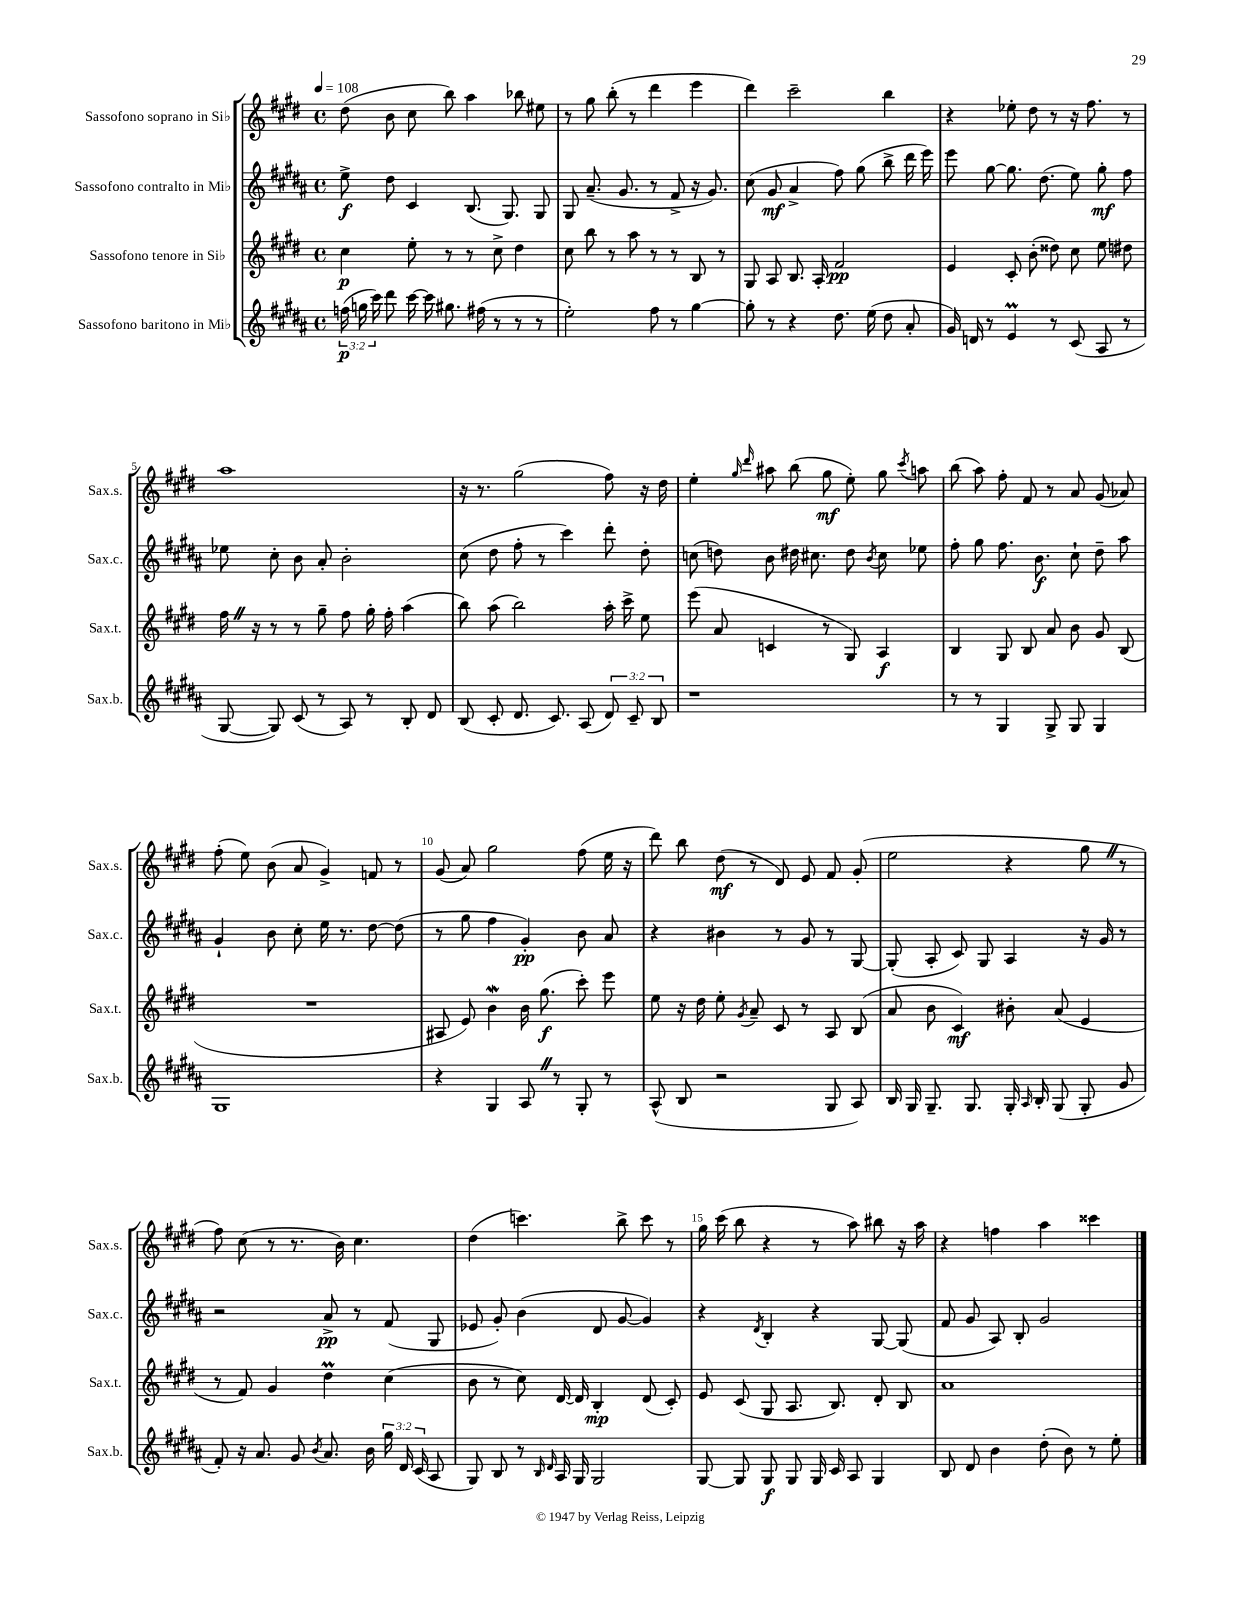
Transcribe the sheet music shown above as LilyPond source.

<<
\new StaffGroup <<
\new Staff = "s0" \with { instrumentName = "Sassofono soprano in Sib" shortInstrumentName = "Sax.s." } {
    \clef treble \key e \major \defaultTimeSignature \time 4/4 \tempo 4 = 108
    \autoBeamOff dis''8( b'8 cis''8 b''8) a''4 bes''8 eis''8 |
    r8 gis''8 b''8-.( r8 dis'''4 e'''4 |
    dis'''4) cis'''2-- b''4 |
    r4 ees''8-. dis''8 r8 r16 fis''8. r8 |
    a''1 |
    r16 r8. gis''2( fis''8) r16 dis''16 |
    e''4-. \grace { gis''16 dis'''16 } ais''8 b''8( gis''8\mf e''8-.) gis''8 \acciaccatura { cis'''8 } a''8 |
    b''8( a''8) fis''8-. fis'8 r8 a'8 gis'8( aes'8) |
    fis''8-.( e''8) b'8( a'8 gis'4->) f'8 r8 |
    gis'8( a'8) gis''2 fis''8( e''16 r16 |
    dis'''8) b''8 dis''8\mf( r8 dis'8) e'8 fis'8 gis'8-.( |
    e''2 r4 gis''8 \once \override BreathingSign.text = \markup { \musicglyph "scripts.caesura.straight" } \breathe r8 |
    fis''8) cis''8( r8 r8. b'16) cis''4. |
    dis''4( c'''4.) b''8-> c'''8 r8 |
    gis''16 cis'''16( b''8 r4 r8 a''8) bis''8 r16 a''16 |
    r4 f''4 a''4 cisis'''4 \bar "|." |
}
\new Staff = "s1" \with { instrumentName = "Sassofono contralto in Mib" shortInstrumentName = "Sax.c." } {
    \clef treble \key b \major \defaultTimeSignature \time 4/4
    \autoBeamOff e''8->\f dis''8 cis'4 b8.( gis8.) gis8 |
    gis8 ais'8.--( gis'8. r8 fis'8-> r16 gis'8.) |
    cis''8( gis'8\mf ais'4-> fis''8) gis''8( b''8-> dis'''16 e'''16) |
    e'''8 gis''8~ gis''8. dis''8.( e''8) gis''8-.\mf fis''8 |
    ees''8 cis''8-. b'8 ais'8-. b'2-. |
    cis''8( dis''8 fis''8-. r8 cis'''4) dis'''8-. dis''8-. |
    c''8( d''8) b'8 dis''16 cis''8. dis''8 \acciaccatura { b'8 } cis''8 ees''8 |
    fis''8-. gis''8 fis''8. b'8.\f cis''8-! dis''8-- ais''8 |
    gis'4-! b'8 cis''8-. e''16 r8. dis''8~ dis''8( |
    r8 gis''8 fis''4 gis'4-.\pp) b'8 ais'8 |
    r4 bis'4 r8 gis'8 r8 gis8~ |
    gis8-.( ais8-. cis'8) gis8 ais4 r16 gis'16 r8 |
    r2 ais'8->\pp r8 fis'8( gis8 |
    ees'8 gis'8-.) b'4( dis'8 gis'8~ gis'4) |
    r4 \acciaccatura { dis'8 } b4-. r4 gis8~ gis8( |
    fis'8 gis'8 ais8) b8-. gis'2 \bar "|." |
}
\new Staff = "s2" \with { instrumentName = "Sassofono tenore in Sib" shortInstrumentName = "Sax.t." } {
    \clef treble \key e \major \defaultTimeSignature \time 4/4
    \autoBeamOff cis''4\p e''8-. r8 r8 cis''8-> dis''4 |
    cis''8 b''8 r8 a''8 r8 r8 b8 r8 |
    gis8 a8 b8. a16-. fis'2\pp |
    e'4 cis'8-. b'8-.( disis''8) cis''8 e''8 dis''8 |
    fis''16 \once \override BreathingSign.text = \markup { \musicglyph "scripts.caesura.straight" } \breathe r16 r8 r8 gis''8-- fis''8 gis''16-. fis''16-. a''4( |
    b''8) a''8( b''2) a''16-. cis'''16-> e''8 |
    e'''8( a'8 c'4 r8 gis8) a4\f |
    b4 gis8 b8 a'8 b'8 gis'8 b8( |
    R1 |
    ais8 e'8) b'4\mordent b'16 gis''8.\f( cis'''8-.) e'''8 |
    e''8 r16 dis''16 e''8-. \acciaccatura { gis'8 } a'8-- cis'8 r8 a8 b8( |
    a'8 b'8 cis'4\mf) bis'8-. a'8( e'4 |
    r8 fis'8) gis'4 dis''4\prall cis''4( |
    b'8 r8 cis''8) dis'16~ dis'16 b4-.\mp dis'8( cis'8-.) |
    e'8 cis'8( gis8 a8. b8.) dis'8-. b8 |
    a'1 \bar "|." |
}
\new Staff = "s3" \with { instrumentName = "Sassofono baritono in Mib" shortInstrumentName = "Sax.b." } {
    \clef treble \key b \major \defaultTimeSignature \time 4/4 \override Staff.TupletNumber.text = #tuplet-number::calc-fraction-text
    \autoBeamOff \tuplet 3/2 { f''16\p( g''16 cis'''16) } dis'''8 cis'''16~ cis'''16 gis''8. fis''16( r8 r8 r8 |
    e''2-.) fis''8 r8 gis''4~ |
    gis''8-. r8 r4 dis''8. e''16( dis''8 ais'8-. |
    gis'16) d'16 r8 e'4\prall r8 cis'8( ais8 r8 |
    gis8~ gis8) cis'8( r8 ais8) r8 b8-. dis'8 |
    b8( cis'8-. dis'8. cis'8.) ais8( \tuplet 3/2 { dis'8) cis'8-- b8 } |
    r1 |
    r8 r8 gis4 gis8-> gis8 gis4 |
    gis1 |
    r4 gis4 ais8 \once \override BreathingSign.text = \markup { \musicglyph "scripts.caesura.straight" } \breathe r8 gis8-. r8 |
    ais8-^( b8 r2 gis8 ais8) |
    b16 gis16 gis8.-- gis8. gis16-. \grace { ais16 } b16-. gis8( gis8-. gis'8 |
    fis'8-.) r16 ais'8. gis'8 \acciaccatura { b'8 } ais'8. b'16 \tuplet 3/2 { gis''16 dis'16 cis'16( } ais8 |
    gis8) b8 r8 \grace { b16 dis'16 } ais16 gis16 gis2 |
    gis8~ gis8 gis8\f gis8 gis16 cis'16 ais8 gis4 |
    b8 dis'8 b'4 dis''8-.( b'8) r8 e''8-. \bar "|." |
}
>>
>>
\layout { \context { \Score \override BarNumber.break-visibility = ##(#f #t #t) barNumberVisibility = #(every-nth-bar-number-visible 5) } }
